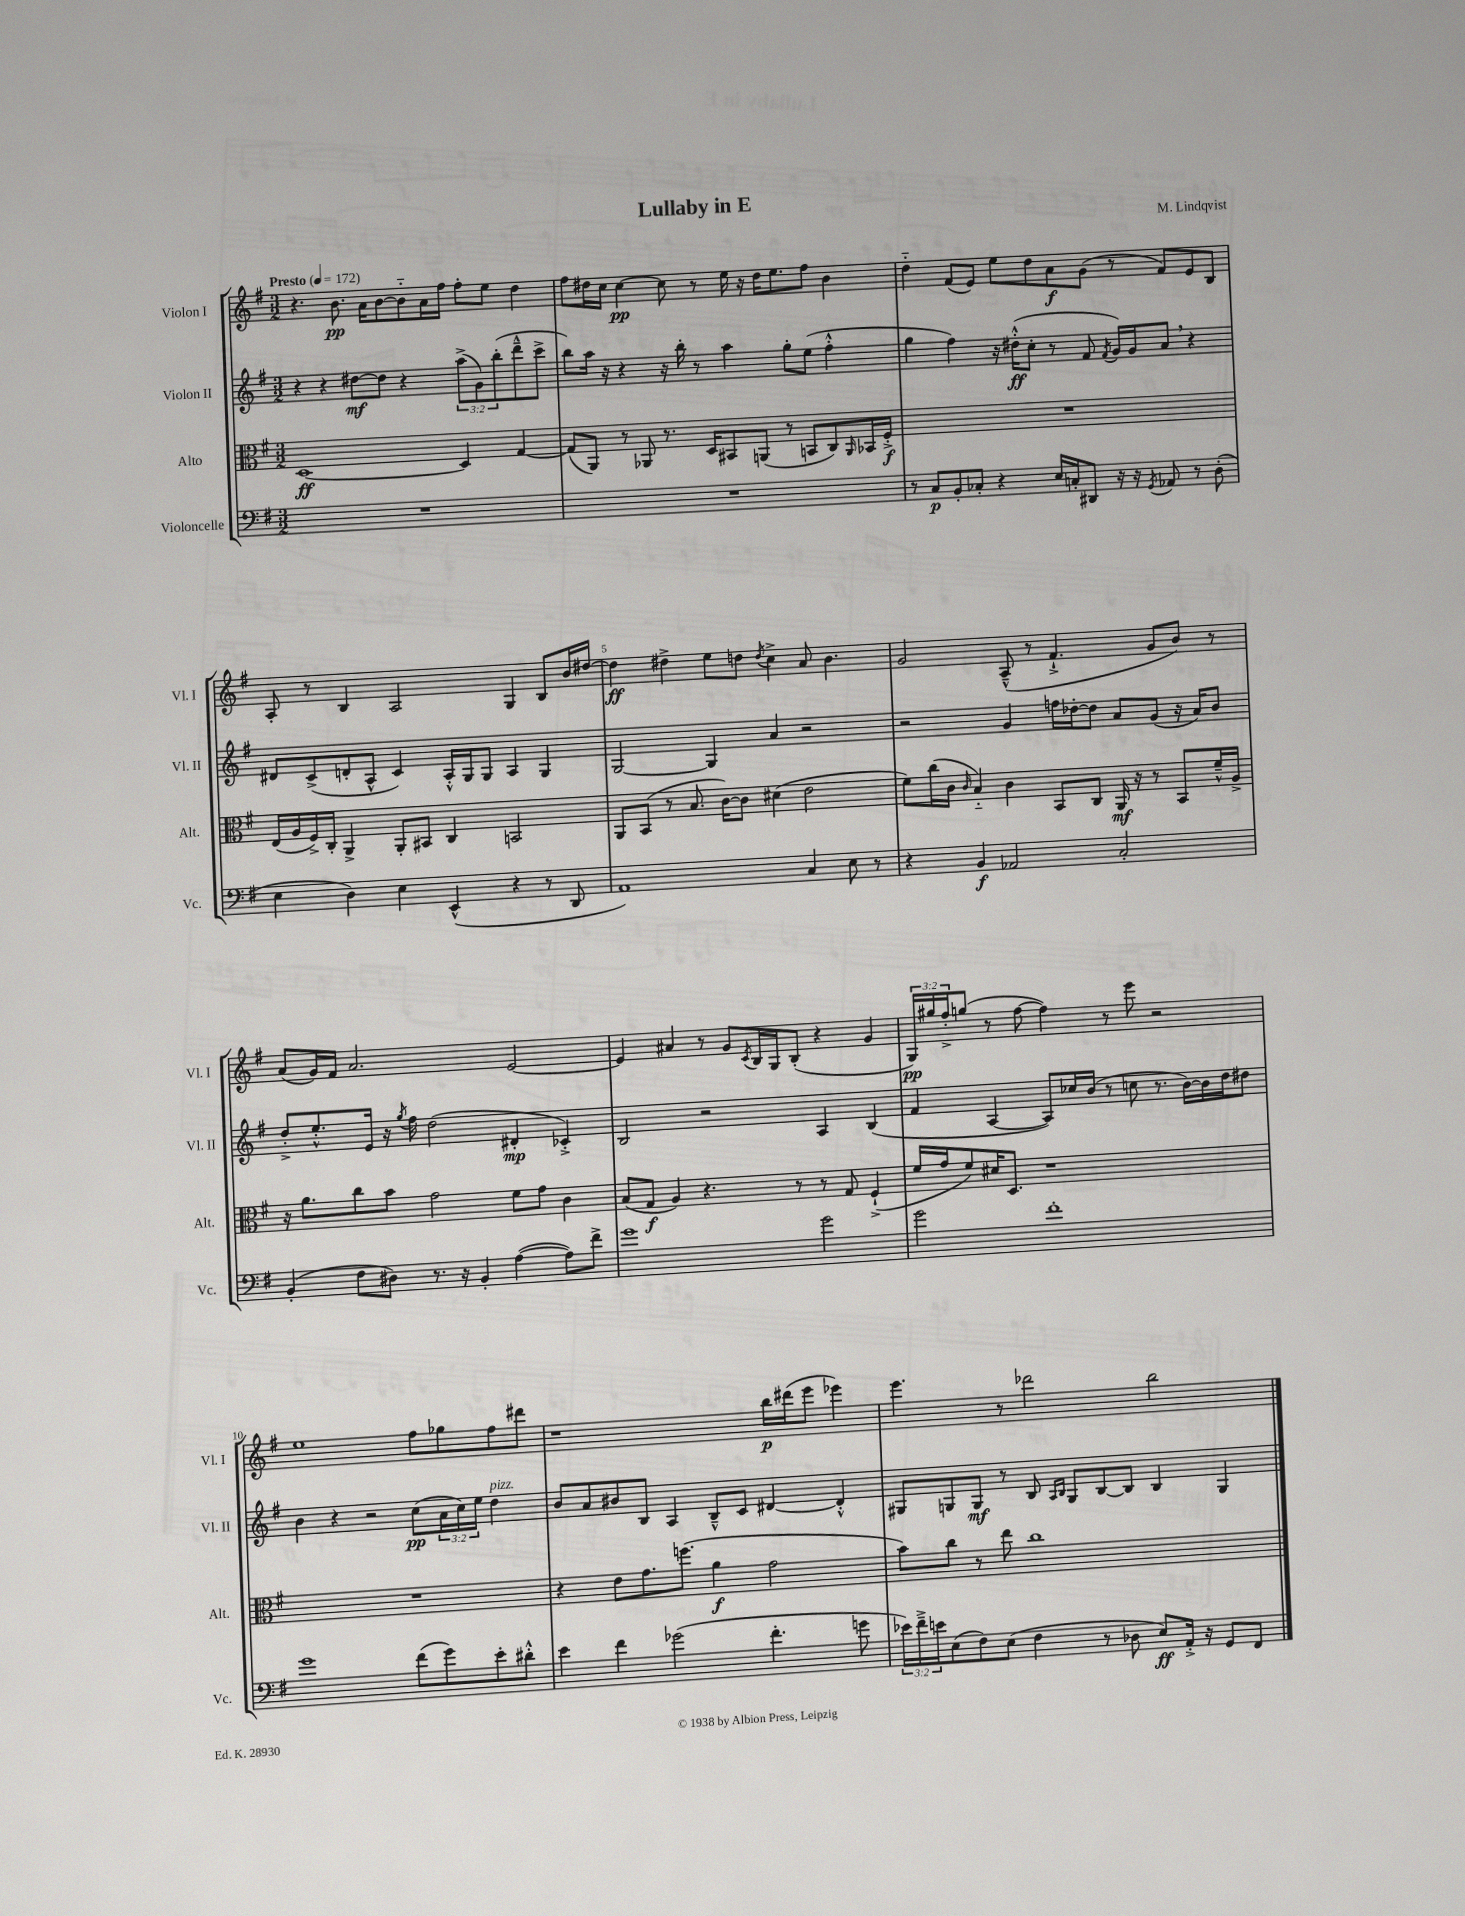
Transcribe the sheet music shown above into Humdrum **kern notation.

**kern	**kern	**kern	**kern
*staff4	*staff3	*staff2	*staff1
*clefF4	*clefC3	*clefG2	*clefG2
*k[f#]	*k[f#]	*k[f#]	*k[f#]
*M3/2	*M3/2	*M3/2	*M3/2
*MM172	*MM172	*MM172	*MM172
1.r	[1D	4r	4.r
.	.	4r	.
.	.	.	8.b
.	.	[8dd#	.
.	.	.	16a
.	.	8dd#]	[8b
.	.	4r	8b'~]
.	.	.	16a
.	.	.	16ff#
.	4D]	(12aa^	8ff#'
.	.	12g)	.
.	.	.	8ee
.	.	(12bb'	.
.	[4G	8ddd~^^	4dd
.	.	8ccc^	.
=	=	=	=
1.r	(8G]	8bb)	8ff#
.	8AA)	16aa	16dd#
.	.	16r	16cc
.	8r	4r	[4cc
.	8AA-	.	.
.	8.r	16r	8cc]
.	.	16bb'	.
.	.	8r	8r
.	16D	.	.
.	8BB#	4aa	16ee
.	.	.	16r
.	(8AA	.	16dd#
.	.	.	8.ee
.	8r	8gg'	.
.	8BB	(8ee	8ff#
.	8C)	4ff#'^^	4b
.	16qqAA	.	.
.	16BB-	.	.
.	16F#'^	.	.
=	=	=	=
8r	1.r	4gg	4dd'~
8C	.	.	.
8BB'	.	4ff#)	(8f#
8C-'	.	.	8e)
4r	.	16r	8ee
.	.	(16dd#'^^	.
.	.	8cc'	8dd
16E	.	8r	8a
16C'	.	.	.
8DD#	.	8f#	(8g
.	.	8qf#	.
16r	.	16g)	8r
16r	.	16g	.
8qGG	.	.	.
8AA-	.	8a	8f#)
8r	.	4r	8e
(8D'	.	.	8B
=	=	=	=
4E	(16E	8d#	8A'
.	16A	.	.
.	16F#^)	(8c^	8r
.	16C'	.	.
4D)	4AA^	8d'	4B
.	.	8A^^	.
4E	8AA'	4c)	2A
.	8BB#	.	.
(4EE^^	4C	16A'^^	.
.	.	16G	.
.	.	8G	.
4r	2BB	4A	4G
8r	.	4G	8B
8DD	.	.	16b
.	.	.	[16dd#
=	=	=	=
1AA)	8AA	[2G	4dd#]
.	(8BB	.	.
.	8r	.	4dd#^
.	8.B	.	.
.	.	4G]	8ee
.	[16c)	.	.
.	8c]	.	8dd
.	.	.	8qdd
.	(4d#	4a	4cc^
4C	2e	2r	8a
.	.	.	4.b
8E	.	.	.
8r	.	.	.
=	=	=	=
4r	8f#)	2r	2g
.	(16cc	.	.
.	16c	.	.
.	16qqc	.	.
4BB	4B'~)	.	.
2AA-	4c	4g	(8A~^^
.	.	.	8r
.	8BB	16ff	4.f#`^
.	.	[16dd-'	.
.	8C	8dd-]	.
2C'	16AA	8a	.
.	16r	.	.
.	8r	(8g	8g
.	8BB	16r	8b)
.	.	16a)	.
.	16f#~^^	8b	8r
.	16A^	.	.
=	=	=	=
(4BB'	16r	8dd'^	(8a
.	8.a	.	.
.	.	8.ee'^^	16g)
.	.	.	16f#
8F#	8cc	.	2.a
.	.	16e	.
8D#)	8b	16r	.
.	.	8qgg	.
.	.	16ff#	.
8.r	2g	(2dd	.
16r	.	.	.
4BB'	.	.	.
([4A	8f#	4d#'	[2e
.	8g	.	.
8A])	4c	4c-'^)	.
8f#^	.	.	.
=	=	=	=
1g	(8B	2B	4e]
.	8G	.	.
.	4A)	.	4a#
.	4.r	2r	8r
.	.	.	8g
.	.	.	8qc
.	.	.	16B
.	.	.	16G
.	8r	.	(8B'
2g	8r	4A	4r
.	8G	.	.
.	(4F#`^	(4B	4g
=	=	=	=
2g	16f#	4f#	24G)
.	.	.	24gg#
.	16g	.	.
.	.	.	24ff#'^
.	8f#)	.	(8gg
.	16d#	[4A	8r
.	8.D	.	.
.	.	.	[8ff#
1f#'	1r	8A])	4ff#])
.	.	16cc-	.
.	.	(16b	.
.	.	8r	8r
.	.	8cc	8eee
.	.	8.r	2r
.	.	[16b)	.
.	.	16b]	.
.	.	16dd	.
.	.	8dd#	.
=	=	=	=
1g	1.r	4b	1ee
.	.	4r	.
.	.	2r	.
(8f#	.	(8cc	8ff#
8g)	.	24a	8gg-
.	.	24cc)	.
.	.	24ee	.
8e'	.	4dd	8ff#
8d#'^^	.	.	8ddd#
=	=	=	=
4e	4r	8b	1r
.	.	8a	.
4f#	8e	8b#	.
.	8.g	8B	.
(2g-	.	4A	.
.	(8.ff	.	.
.	4a	8B~^^	.
.	.	8c	.
4.f#'	2g	[4d#	16bb
.	.	.	(16ddd#
.	.	.	8eee
.	.	4d#'^^]	4eee-)
8g	.	.	.
=	=	=	=
24e-)	8b)	8G#	4.eee
24f#~^	.	.	.
24e	.	.	.
(8E	8cc	8G	.
8F#)	8r	8G	.
(8E	8ee	8r	8r
4F#	1cc	8B	2ddd-
.	.	16qqA	.
.	.	16qqB	.
.	.	8G	.
8r	.	[8B	.
8D-	.	8B]	.
8E)	.	4B	2bb
16AA'^	.	.	.
16r	.	.	.
8GG	.	4G	.
8FF#	.	.	.
==	==	==	==
*-	*-	*-	*-
